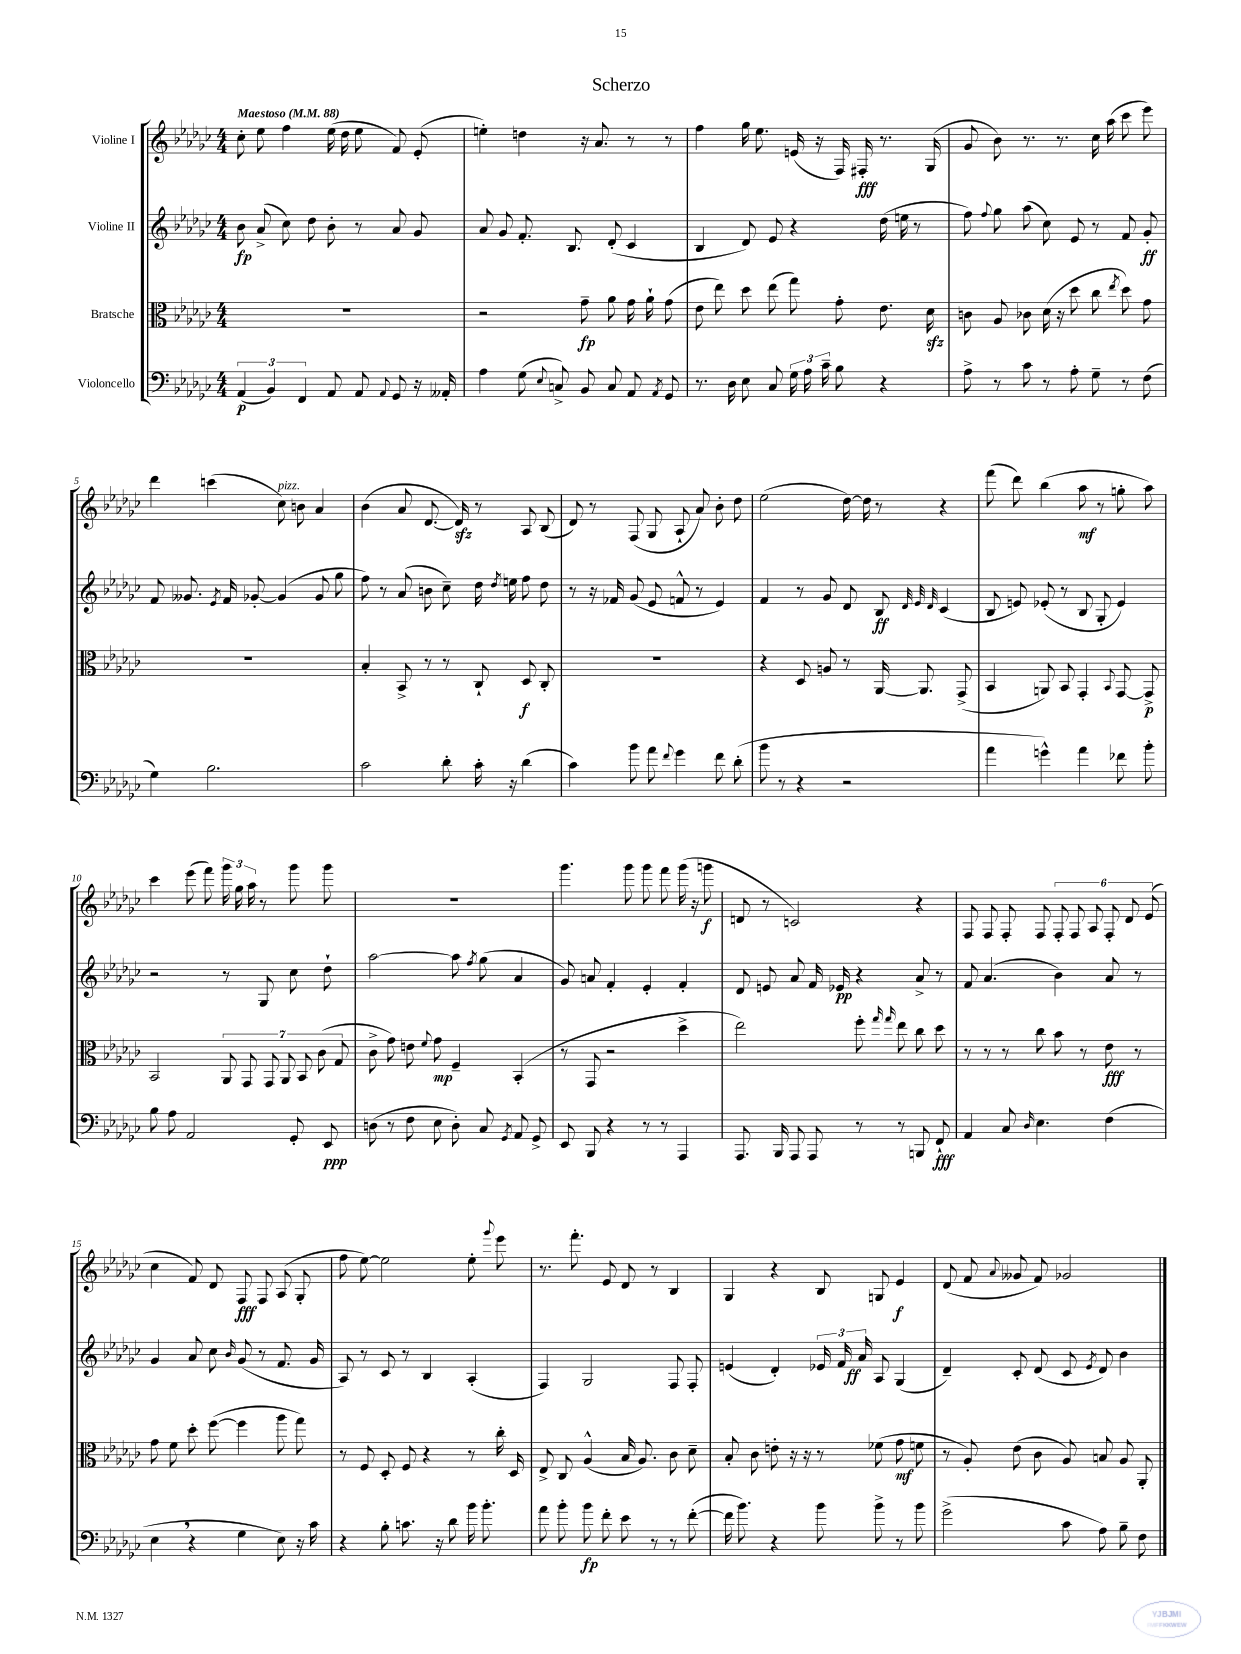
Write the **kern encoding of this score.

**kern	**kern	**kern	**kern
*staff4	*staff3	*staff2	*staff1
*clefF4	*clefC3	*clefG2	*clefG2
*k[b-e-a-d-g-c-]	*k[b-e-a-d-g-c-]	*k[b-e-a-d-g-c-]	*k[b-e-a-d-g-c-]
*M4/4	*M4/4	*M4/4	*M4/4
*MM88	*MM88	*MM88	*MM88
(6AA-/	1r	8b-\	8cc-'\
.	.	(8a-^/	8ee-\
6BB-/)	.	.	.
.	.	8cc-\)	4ff\
6FF/	.	.	.
.	.	8dd-\	.
8AA-/	.	8b-'\	(16ee-\
.	.	.	16dd-\
8AA-/	.	8r	8ee-\
8qqAA-/	.	.	.
8GG-/	.	8a-/	8f/)
16r	.	8g-/	(8e-'/
16AA--'/	.	.	.
=	=	=	=
4A-\	2r	8a-/	4ee'\)
.	.	8g-/	.
(8G-\	.	8.f'/	4dd\
8qqE-/	.	.	.
8C^/)	.	.	.
.	.	8.B-/	.
8BB-/	8g-~\	.	16r
.	.	.	8.a-/
8C/	8a-\	(8d-'/	.
8AA-/	16g-\	4c-/	8r
.	16a-`\	.	.
8qAA-/	.	.	.
8GG-/	(8g-\	.	8r
=	=	=	=
8.r	8e-\	4B-/	4ff\
.	8ee-\)	.	.
16D-\	.	.	.
8E-\	8dd-\	8d-/)	16gg-\
.	.	.	8.ee-\
8C-/	(8ee-\	8e-/	.
24G-\	8gg-\)	4r	(16e/
24A-\	.	.	.
.	.	.	16r
24c-~\	.	.	.
8B-\	8g-'\	.	16F/)
.	.	.	16F#'/
4r	8.e-\	(16dd-\	8.r
.	.	16ee\	.
.	.	8r	.
.	16d-\	.	(16G-/
=	=	=	=
8A-^\	8c\	8ff\)	8g-/
.	.	8qqff/	.
8r	8A-/	8gg-\	8b-\)
8c-\	8c-\	(8aa-\	8.r
8r	(16d-\	8cc-\)	.
.	16r	.	8.r
8A-'\	8dd-\	8e-/	.
8G-~\	8cc-\	8r	16cc-\
.	.	.	(16aa-\
.	8qee-/	.	.
8r	8dd-\)	8f/	8ccc-\
(8F\	8g-\	8g-'/	8eee-\)
=	=	=	=
4G-\)	1r	8f/	4ddd-\
.	.	8.g--/	.
2.B-\	.	.	(4ccc\
.	.	8qe-/	.
.	.	16f/	.
.	.	[8g-'/	.
.	.	(4g-/]	8cc-\)
.	.	.	8b\
.	.	8g-/	4a-/
.	.	8gg-\	.
=	=	=	=
2c-\	4B-'/	8ff\)	(4b-\
.	.	8r	.
.	8BB-^/	(8a-/	8a-/
.	8r	8b\	[8.d-/
8d-'\	8r	8cc-~\)	.
.	.	.	16d-/])
16c-'\	8C-`/	16dd-\	8r
.	.	8qdd-/	.
16r	.	16ee\	.
(4d-\	8D-/	8ff\	8A-/
.	8C-'/	8dd-\	(8B-/
=	=	=	=
4c-\)	1r	8r	8d-/)
.	.	16r	8r
.	.	16f-/	.
8b-\	.	(8g-/	(8F/
8a-\	.	8e-/	8G-/
8qqf/	.	.	.
4g-\	.	8f^^/	8A-`/
.	.	8r	8a-/)
8f\	.	4e-/)	8b-'\
(8d-'\	.	.	8dd-\
=	=	=	=
8b-\	4r	4f/	(2ee-\
8r	.	.	.
4r	8D-/	8r	.
.	8A/	8g-/	.
2r	8r	8d-/	[16dd-\)
.	.	.	16dd-\]
.	[16AA-/	8B-/	8r
.	8.AA-/]	.	.
.	.	32qqd-/	.
.	.	32qqe-/	.
.	.	32qqd-/	.
.	.	(4c-/	4r
.	(8GG-^/	.	.
=	=	=	=
4a-\	4BB-/	8B-/	(8fff\
.	.	8e/)	8ddd-\)
4g^^\)	8AA/)	(8e-'/	(4bb-\
.	8BB-/	8r	.
4a-\	4GG-'/	8B-/	8aa-\
.	.	8G-'/	8r
.	8qqBB-/	.	.
8f-\	[8GG-/	4e-/)	8gg'\
8b-'\	8GG-^/]	.	8aa-\)
=	=	=	=
8B-\	2BB-/	2r	4ccc-\
8A-\	.	.	.
2AA-/	.	.	(8eee-\
.	.	.	8fff\)
.	14AA-/	8r	24ggg-\
.	.	.	24gg-\
.	14GG-/	.	.
.	.	.	24aa-\
.	.	8G-/	8r
.	14GG-/	.	.
.	14AA-/	.	.
8GG-'/	.	8cc-\	8ggg-\
.	14BB-/	.	.
.	(14c-\	.	.
8EE-/	.	8dd-`\	8ggg-\
.	14G-/	.	.
=	=	=	=
(8D\	8c-^\	[2aa-\	1r
8r	8g-\)	.	.
8F\	8e\	.	.
.	8qqf/	.	.
8E-\	8g-\	.	.
8D'\)	4F~/	8aa-\]	.
.	.	8qff/	.
8C-/	.	(8gg-\	.
8qGG-/	.	.	.
8AA-/	(4BB-'/	4a-/	.
8GG-^/	.	.	.
=	=	=	=
8EE-/	8r	8g-/)	4.ggg-\
8BBB-/	8GG-/	8a/	.
4r	2r	4f'/	.
.	.	.	8ggg-\
8r	.	4e-'/	8ggg-\
8r	.	.	8fff\
4AAA-/	4dd-^\	4f'/	(16ggg-\
.	.	.	16r
.	.	.	8ggg\
=	=	=	=
8.AAA-/	2ee-\)	8d-/	8d/
.	.	8e/	8r
16BBB-/	.	.	.
8AAA-/	.	8a-/	2c/)
8AAA-/	.	16f/	.
.	.	16e-/	.
8r	8ff'\	4r	.
.	16qqgg-/	.	.
.	16qqgg-/	.	.
8r	8ee-\	.	.
8BBB/	8cc-\	8a-^/	4r
8FF`/	8dd-\	8r	.
=	=	=	=
4AA-/	8r	8f/	8F/
.	8r	(4.a-/	8F/
8C-/	8r	.	8F'/
16qqD-/	.	.	.
4.E-\	8cc-\	.	8F/
.	8b-\	4b-\)	12F'/
.	.	.	12F/
.	8r	.	.
.	.	.	12A-/
(4F\	8e-\	8a-/	12F'/
.	.	.	12d-/
.	8r	8r	.
.	.	.	(12e-/
=	=	=	=
4E-\	8g-\	4g-/	4cc-\
.	8f\	.	.
4r	8dd-'\	8a-/	8f/)
.	([8ff\	8cc-\	8d-/
.	.	16qqb-/	.
4G-\	4ff\]	(8g-/	8F/
.	.	8r	8F/
8E-\)	8aa-\	8.f/	(8A-/
16r	8gg-\)	.	8G-'/
16c-\	.	16g-/	.
=	=	=	=
4r	8r	8A-/)	8ff\
.	8F/	8r	[8ee-\)
8B-'\	8D-'/	8c-/	2ee-\]
8.c\	8F/	8r	.
.	4r	4B-/	.
16r	.	.	.
8d-\	.	.	.
16b-\	8r	(4A-'/	8ee-'\
8.b-'\	.	.	.
.	.	.	8qqggg-/
.	16cc-'\	.	8eee-\
.	16D-/	.	.
=	=	=	=
8a-\	8E-^/	4F/)	8.r
8b-'\	8C-/	.	.
.	.	.	8.fff'\
8b-\	(4A-^^/	2G-/	.
8f'\	.	.	8e-/
8e-\	16B-/	.	8d-/
.	8.A-/)	.	.
8r	.	.	8r
8r	8c-\	8F/	4B-/
([8f'\	8d-~\	8F'/	.
=	=	=	=
16f\]	8B-'/	(4e/	4G-/
8.b-\)	.	.	.
.	8c-\	.	.
4r	8e'\	4d-'/)	4r
.	16r	.	.
.	16r	.	.
8b-\	8r	24e-/	8B-/
.	.	24f/	.
.	.	24a-/	.
8b-^\	(8f-\	8A-/	8G/
8r	8g-\	(4G-/	4e-/
8b-\	8f\	.	.
=	=	=	=
(2g-^\	8r	4d-~/)	(8d-/
.	8A-'/)	.	8f/
.	.	.	8qqa-/
.	(8e-\	8c-'/	8g--/
.	8c-\	(8d-/	8f/)
8c-\	8A-/)	8c-/	2g-/
.	.	8qe-/	.
8A-\)	8B/	8d-/)	.
8B-~\	8A-/	4b-\	.
8F\	8AA-'/	.	.
==	==	==	==
*-	*-	*-	*-
